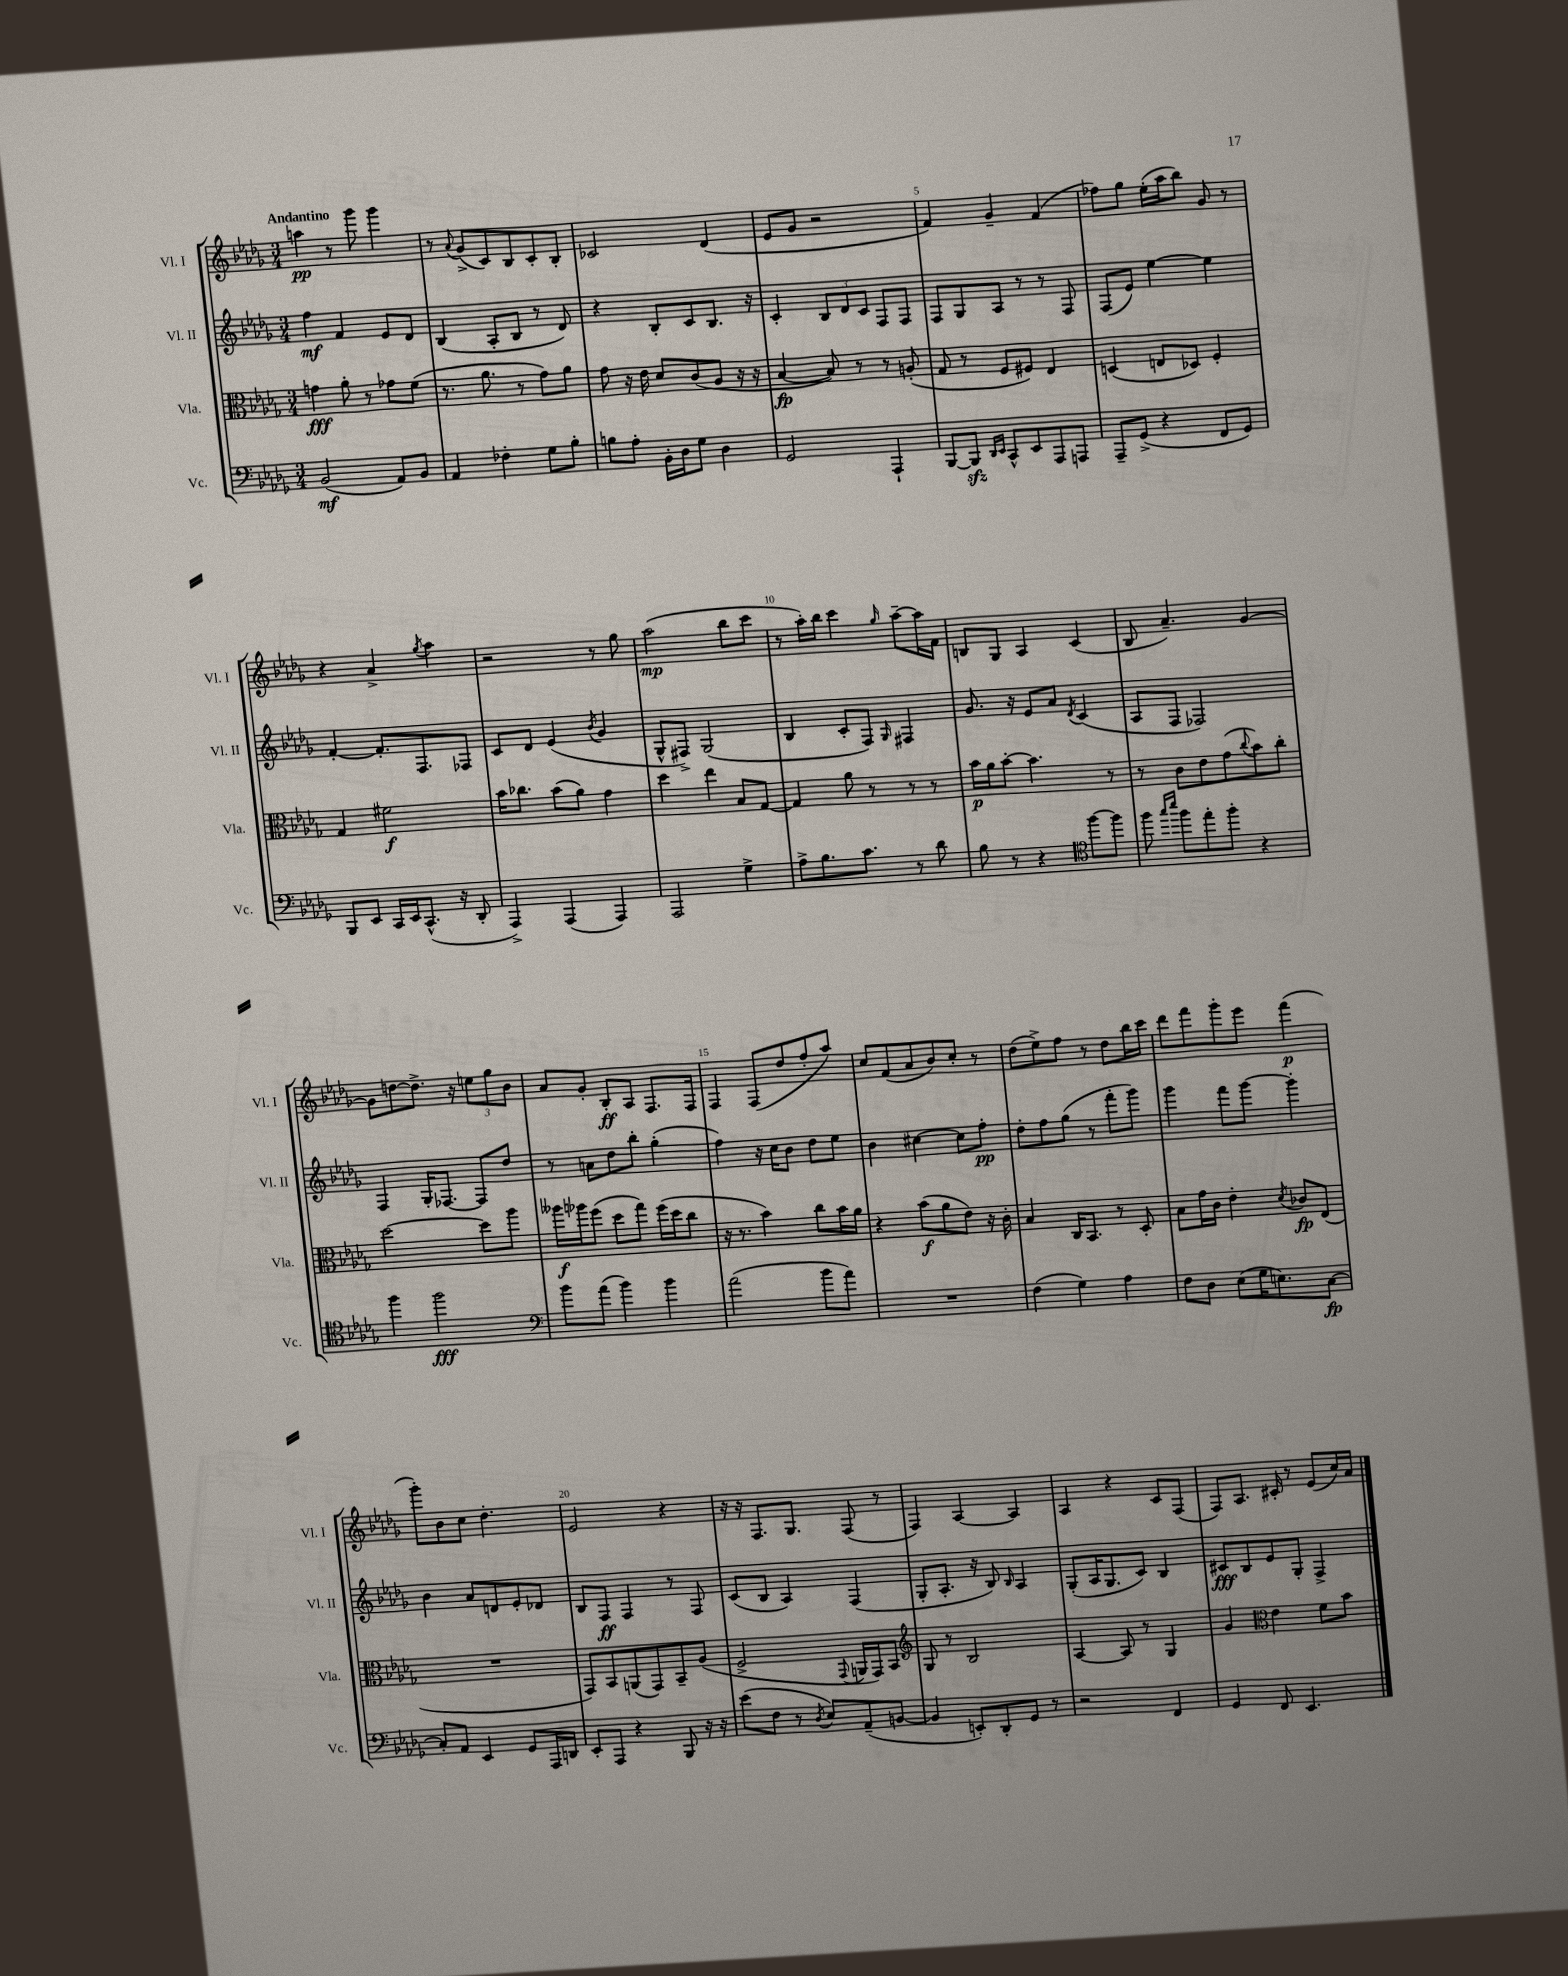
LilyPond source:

<<
\new StaffGroup <<
\new Staff = "s0" \with { instrumentName = "Vl. I" shortInstrumentName = "Vl. I" } {
    \clef treble \key des \major \numericTimeSignature \time 3/4 \tempo "Andantino"
    a''4\pp r8 ges'''8 ges'''4 |
    r8 \appoggiatura { aes'8 } ges'8->( c'8) bes8 c'8-. bes8-. |
    ces'2 des'4( |
    ees'8 ges'8 r2 |
    f'4) ges'4-- f'4( |
    fes''8) ges''8 ees''16-.( aes''16 bes''8) ges'8 r8 |
    r4 aes'4-> \acciaccatura { ges''8 } aes''4 |
    r2 r8 ges''8 |
    aes''2\mp( bes''8 c'''8 |
    r8 aes''16-.) bes''16 c'''4 \grace { ges''16 } aes''8~-- aes''16 f'16 |
    b8 ges8 aes4 c'4( |
    bes8 aes'4.--) ges'4~ |
    ges'8 d''8~ d''8.-> r16 \tuplet 3/2 { e''8 ges''8 bes'8 } |
    aes'8 ges'8-. bes8-.\ff aes8 f8. f16 |
    f4 f8( des''8 f''8-. aes''8) |
    c''8 f'8( aes'8 bes'8) c''8-. r8 |
    des''8( ees''8->) f''8 r8 des''8 bes''16 c'''16 |
    des'''8 f'''8 ges'''8-. ees'''8 f'''4\p( |
    ges'''8-.) bes'8 c''8 des''4.-. |
    ees'2 r4 |
    r16 r16 f8. ges8. f8( r8 |
    f4) aes4~ aes4 |
    aes4 r4 c'8 f8( |
    f8) aes8. cis'16-. r8 ees'8( c''16) aes'16 \bar "|." |
}
\new Staff = "s1" \with { instrumentName = "Vl. II" shortInstrumentName = "Vl. II" } {
    \clef treble \key des \major \numericTimeSignature \time 3/4
    f''4\mf f'4 ees'8 des'8 |
    bes4( aes8-. bes8 r8 des'8) |
    r4 bes8-. c'8 bes8. r16 |
    c'4-. \tuplet 3/2 { bes8 des'8 c'8 } f8 f8 |
    f8 ges8 aes8 r8 r8 f8 |
    f8( ees'8) ees''4~ ees''4 |
    f'4~-. f'8.-. f8. fes8 |
    c'8 des'8 ees'4( \acciaccatura { bes'8 } ges'4 |
    ges8-^ fis8->) ges2( |
    bes4 c'8-. f8) \grace { ges16 } fis4 |
    ges'8. r16 ees'8 aes'8 \acciaccatura { des'8 } c'4( |
    aes8 f8 fes2) |
    f4 ges16-. fes8.~ fes8 des''8 |
    r8 a'8 des''8 bes''8-. ges''4-.( |
    f''4) r16 c''16 bes'8 des''8 ees''8 |
    bes'4 cis''4~ cis''8 f''8-.\pp |
    des''8-. f''8 ges''8( r8 f'''8-. ges'''8) |
    ges'''4 f'''8 ges'''8~ ges'''4-. |
    bes'4 aes'8 d'8 ees'8-. des'8 |
    bes8 f8\ff f4 r8 f8 |
    c'8( bes8 aes4) f4( |
    ges8-. aes8.-. r16 bes8) \grace { bes16 } aes4 |
    ges8-.( aes16 ges8. c'8) bes4 |
    cis'8\fff bes8 ees'8 ges8-. f4-> \bar "|." |
}
\new Staff = "s2" \with { instrumentName = "Vla." shortInstrumentName = "Vla." } {
    \clef alto \key des \major \numericTimeSignature \time 3/4
    g'4\fff aes'8-. r8 ges'8 f'8( |
    r8. aes'8. r8 ges'8) aes'8 |
    ges'8 r16 ees'16 des'8 c'8( aes8 r16 r16 |
    bes4~\fp bes8) r8 r8 a8-.( |
    ges8 r8 f8 fis8) ees4 |
    d4( e8 des8) f4-. |
    ges4 fis'2\f |
    bes'16 ces''8. bes'8( aes'8) ges'4 |
    des''4 ees''4 bes8 ges8~ |
    ges4 aes'8 r8 r8 r8 |
    bes'16\p aes'16 bes'8~-. bes'4. r8 |
    r8 c'8 ees'8 ges'8( \appoggiatura { c''8 } bes'8) c''8-. |
    des''2~ des''8 aes''8 |
    aeses''16\f aes''16 f''8( des''8 ges''8) f''16( des''16 c''8 |
    r16 r8. bes'4) c''8 bes'16 aes'16 |
    r4 bes'8\f( aes'8 ees'8) r16 c'16-. |
    bes4 c16 bes,8. r8 des8-. |
    bes8 ges'16 c'16 ees'4-. \acciaccatura { des'8 } ces'8\fp ees8( |
    R2. |
    ges,8) bes,8 a,8( ges,8) bes,8-- aes8( |
    f2-> \appoggiatura { ges,8 } a,16 ges,16) bes,8 |
    \clef treble ges8 r8 bes2 |
    aes4~ aes8 r8 ges4 |
    ges'4 \clef alto ees'4 f'8 bes'8 \bar "|." |
}
\new Staff = "s3" \with { instrumentName = "Vc." shortInstrumentName = "Vc." } {
    \clef bass \key des \major \numericTimeSignature \time 3/4
    bes,2\mf( aes,8) bes,8 |
    aes,4 fes4-. ges8 bes8-. |
    b8 aes8-. bes,16-. des16 ges8 des4 |
    ges,2 aes,,4-! |
    bes,,8~ bes,,8\sfz \grace { des,16 ees,16 } c,8-^ ees,8 aes,,8 a,,8 |
    aes,,8-- ges,8->( r4 f,8 ges,8) |
    bes,,8 ees,8 c,16 ees,16 c,8.-^( r16 des,8-. |
    aes,,4->) aes,,4( aes,,4) |
    aes,,2 ges4-> |
    aes8-> bes8. c'8. r8 des'8 |
    bes8 r8 r4 \clef tenor f''8~ f''8 |
    f''8 \grace { ges''16 bes''16 } f''8 ees''8-. f''8-. r4 |
    f''4 f''2\fff |
    \clef bass bes'8 aes'8( bes'4) bes'4 |
    aes'2( bes'8 aes'8) |
    R2. |
    f4( ges4) aes4 |
    f8 des8 ees8( ges16 e8.) c8~\fp |
    c8-. aes,8 ees,4 ges,8 aes,,16 d,16 |
    ees,8-. aes,,8 r4 bes,,8 r16 r16 |
    ees'8( f8 r8 \acciaccatura { des8 } ees8) aes,8--( b,8~ |
    b,4 e,8-.) des,8-. ges,8 r8 |
    r2 f,4 |
    ges,4 f,8 ees,4. \bar "|." |
}
>>
>>
\layout { \context { \Score \override BarNumber.break-visibility = ##(#f #t #t) barNumberVisibility = #(every-nth-bar-number-visible 5) } }
